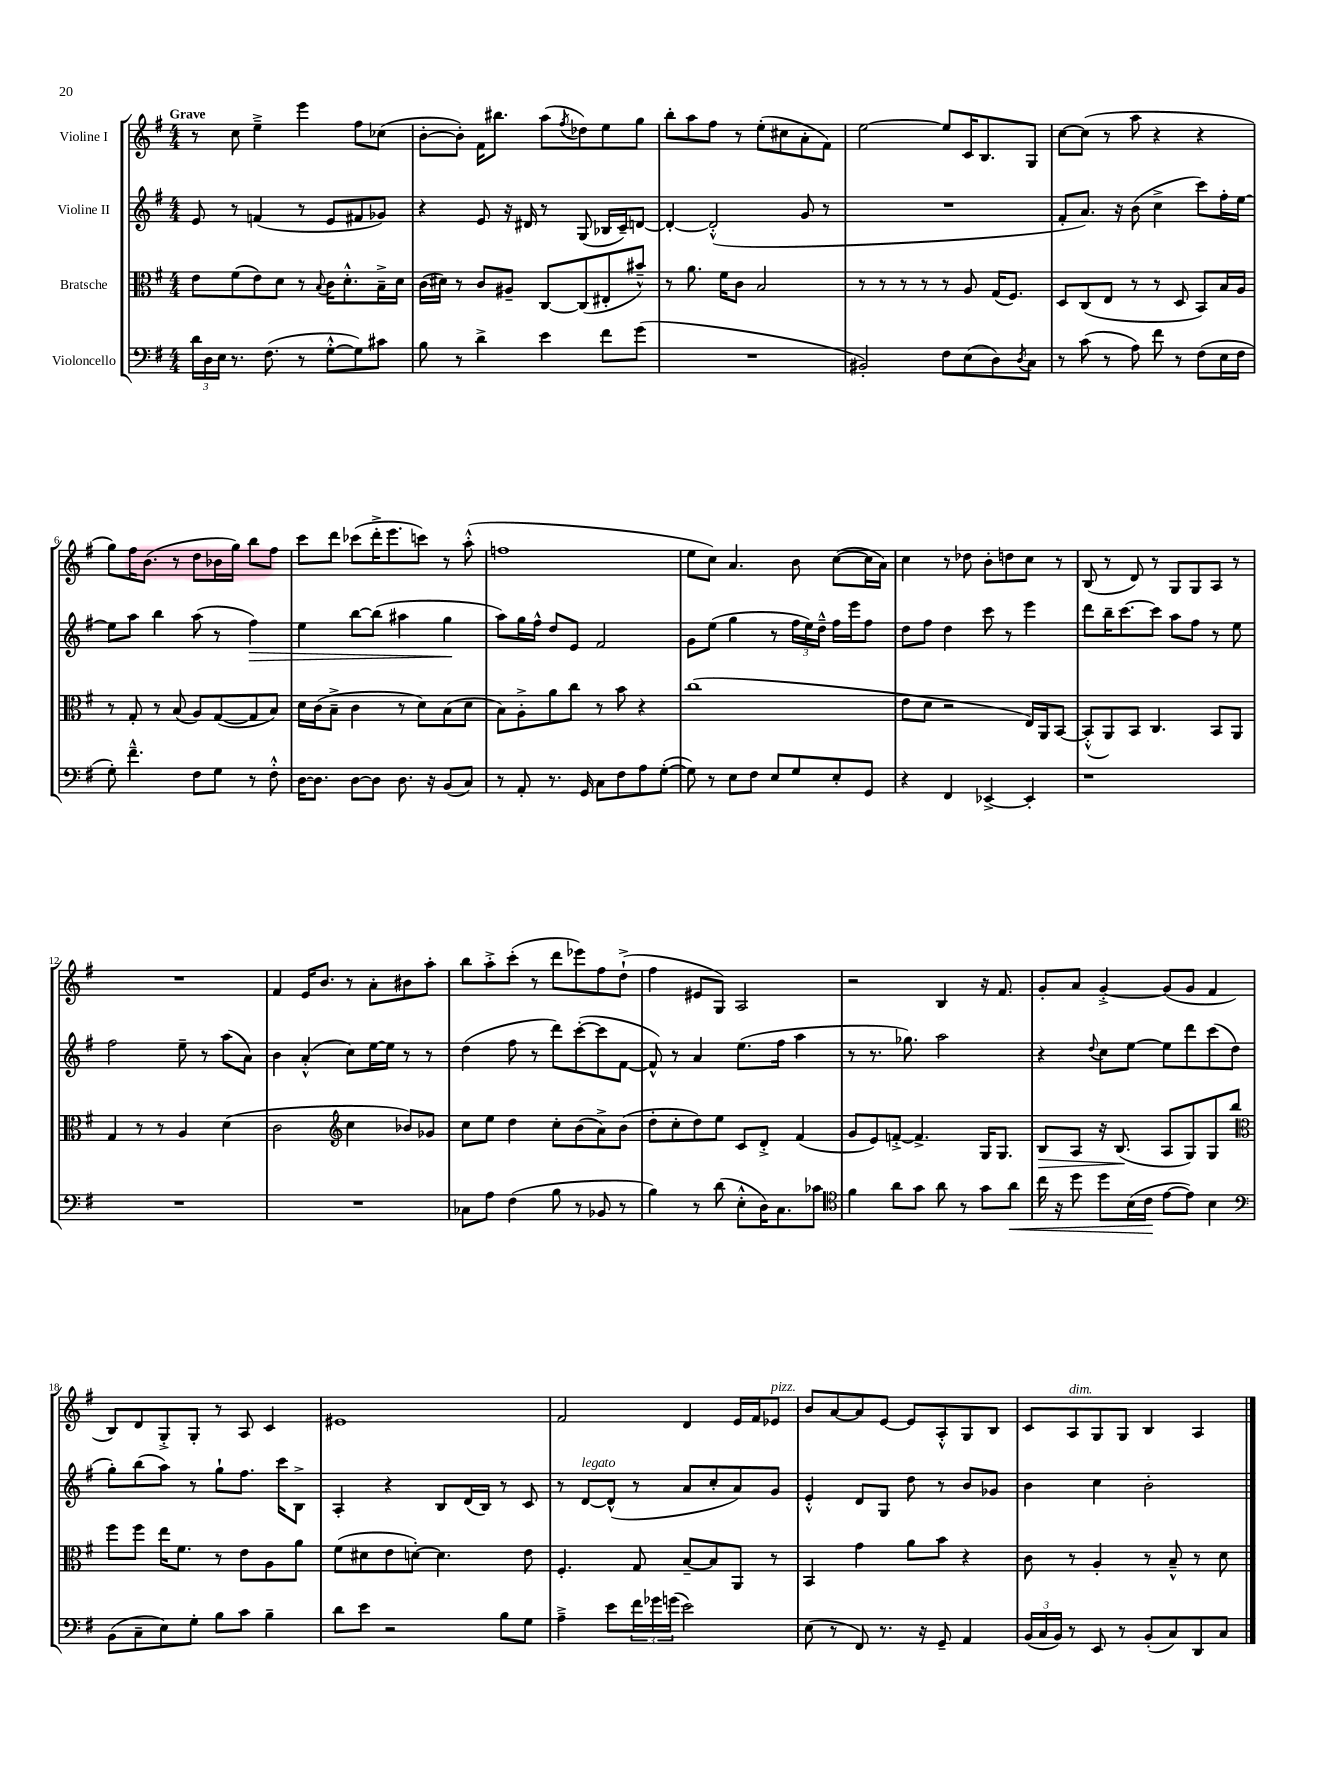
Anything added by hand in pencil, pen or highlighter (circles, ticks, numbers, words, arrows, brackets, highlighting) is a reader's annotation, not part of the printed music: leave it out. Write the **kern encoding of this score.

**kern	**kern	**kern	**kern
*staff4	*staff3	*staff2	*staff1
*clefF4	*clefC3	*clefG2	*clefG2
*k[f#]	*k[f#]	*k[f#]	*k[f#]
*M4/4	*M4/4	*M4/4	*M4/4
24d	8e	8e	8r
24D	.	.	.
24E	.	.	.
8.r	(8f#	8r	8cc
.	8e)	(4f	4ee~^
(8.F#	.	.	.
.	8d	.	.
8r	8r	8r	4eee
.	8qqB	.	.
[8G'^^	16c	8e	.
.	8.d'^^	.	.
8G])	.	8f#	8ff#
8c#	16B~^	8g-)	(8cc-
.	16d	.	.
=	=	=	=
8B	(16c	4r	[8b'
.	16d#)	.	.
8r	8r	.	8b'])
4d^	8c	8e	16f#
.	.	.	8.bb#
.	8A#~	16r	.
.	.	16d#	.
4e	[8C	8r	(8aa
.	.	.	8qff#
.	(8C]	(8G	8dd-)
8f#	8E#'	16B-	8ee
.	.	16c~)	.
(8g	8b#~^^)	[8d	8gg
=	=	=	=
1r	8r	4d'_	8bb'
.	8.a	.	8aa
.	.	(2d'^^]	8ff#
.	16f#	.	.
.	8c	.	8r
.	2B	.	(8ee'
.	.	.	8cc#
.	.	8g	8a'
.	.	8r	8f#)
=	=	=	=
2BB#')	8r	1r	[2ee
.	8r	.	.
.	8r	.	.
.	8r	.	.
8F#	8r	.	8ee]
(8E	8A	.	16c
.	.	.	8.B
8D)	(16G	.	.
.	8.F#)	.	.
8qD	.	.	.
8C	.	.	8G
=	=	=	=
8r	8D	8f#'	[8cc
(8c	(8C	8.a)	(8cc]
8r	8E	.	8r
.	.	16r	.
8A)	8r	(8b	8aa
8f#	8r	4cc^	4r
8r	8D	.	.
(8F#	8BB)	8ccc)	4r
16E	16B	16ff#'	.
16F#	16A	[16ee	.
=	=	=	=
8G')	8r	8ee]	8gg)
4.f#~^^	8G'	8aa	16ff#
.	.	.	(8.b
.	8r	4bb	.
.	(8B	.	8r
8F#	8A)	(8aa	8dd
8G	([8G	8r	16b-
.	.	.	16gg)
8r	8G]	4ff#)	8bb
8F#'^^	8B)	.	8ff#
=	=	=	=
[16D	16d	4ee	8ccc
8.D]	(16c	.	.
.	8B~^	.	8ddd
[8D	4c	[8bb	(8ccc-
8D]	.	(8bb]	16ddd'^
.	.	.	8.eee
8.D	8r	4aa#	.
.	8d)	.	8ccc)
16r	.	.	.
(8BB	(8B	4gg	8r
8C)	8d	.	(8aa'^^
=	=	=	=
8r	8B)	8aa)	1ff
8AA'	8A'^	16gg	.
.	.	16ff#^^	.
8.r	8a	8dd	.
.	8cc	8e	.
16GG	.	.	.
8C	8r	2f#	.
8F#	8b	.	.
8A	4r	.	.
([8G'	.	.	.
=	=	=	=
8G])	(1cc	8g	8ee
8r	.	(8ee	8cc)
8E	.	4gg	4.a
8F#	.	.	.
8E	.	8r	.
8G	.	24ff#	8b
.	.	24ee)	.
.	.	24dd~^^	.
8E'	.	16ff#	([8cc
.	.	16eee	.
8GG	.	8ff#	16cc]
.	.	.	16a)
=	=	=	=
4r	8e	8dd	4cc
.	8d	8ff#	.
4FF#	2r	4dd	8r
.	.	.	8dd-
[4EE-^	.	8ccc	8b'
.	.	8r	8dd
4EE-']	16E)	4eee	8cc
.	16AA	.	.
.	[8BB	.	8r
=	=	=	=
1r	(8BB'^^]	8ddd	(8B
.	8AA)	16bb~	8r
.	.	[8.ccc	.
.	8BB	.	8d)
.	4.C	8ccc]	8r
.	.	8aa	8G
.	.	8ff#	8G
.	8BB	8r	8A
.	8AA	8ee	8r
=	=	=	=
1r	4G	2ff#	1r
.	8r	.	.
.	8r	.	.
.	4A	8ee~	.
.	.	8r	.
.	(4d	(8aa	.
.	.	8a)	.
=	=	=	=
1r	2c	4b	4f#
.	.	(4a'^^	16e
.	.	.	8.b
*	*clefG2	*	*
.	4cc	8cc)	8r
.	.	[16ee	8a'
.	.	16ee]	.
.	8b-)	8r	8b#
.	8g-	8r	8aa'
=	=	=	=
8C-	8cc	(4dd	8bb
8A	8ee	.	8aa'^
(4F#	4dd	8ff#	(8ccc'
.	.	8r	8r
8B	8cc'	8ddd)	8ddd
8r	(8b	([8ccc'	8eee-)
8BB-	8a^)	8ccc]	8ff#
8r	(8b	[8f#	(8dd`^
=	=	=	=
4B)	8dd'	8f#^^])	4ff#
.	8cc'	8r	.
8r	8dd)	4a	8e#
(8d	8ee	.	8G)
8E'^^	8c	(8.ee	2A
16D)	8d'^	.	.
8.C	.	16ff#	.
.	(4f#	4aa	.
8c-	.	.	.
=	=	=	=
*clefC4	*	*	*
4f#	8g	8r	2r
.	8e)	8.r	.
8a	[8f'^	.	.
.	.	8.gg-)	.
8g	4.f^]	.	.
8a	.	2aa	4B
8r	.	.	.
8g	16G	.	16r
.	8.G	.	8.f#
8a	.	.	.
=	=	=	=
16cc	8B	4r	8g'
16r	.	.	.
8dd	8A	.	8a
.	.	8qqdd	.
8dd	16r	8cc	[4g'^
.	(8.B	.	.
(16B	.	[8ee	.
16c	.	.	.
[8e	8A	8ee]	(8g]
8e])	8G)	8ddd	8g
4B	8G	(8ccc	4f#
.	8bb	8dd	.
=	=	=	=
*clefF4	*clefC3	*	*
(8BB	8ff#	8gg')	8B)
8C~	8ff#	(8bb	8d
8E)	16ee	8aa)	8G'^
.	8.f#	.	.
8G'	.	8r	8G'
8B	8r	8gg`	8r
8c	8e	8.ff#	8A
4B~	8A	.	4c
.	.	16ccc	.
.	8a	8B^	.
=	=	=	=
8d	(8f#	4A'	1e#
8e	8d#	.	.
2r	8e	4r	.
.	[8d')	.	.
.	4.d]	8B	.
.	.	(16d	.
.	.	16B)	.
8B	.	8r	.
8G	8e	8c	.
=	=	=	=
4A~^	4.F#'	8r	2f#
.	.	[8d	.
8e	.	(8d^^]	.
24f#	8G	8r	.
24g-	.	.	.
(24g	.	.	.
2e)	[8B~	8a	4d
.	8B]	8cc'	.
.	8AA	8a)	16e
.	.	.	16f#
.	8r	8g	8e-
=	=	=	=
(8E	4BB	4e'^^	8b
8r	.	.	[8a
8FF#)	4g	8d	8a]
8.r	.	8G	[8e
.	8a	8dd	8e]
16r	.	.	.
8GG~	8b	8r	8A'^^
4AA	4r	8b	8G
.	.	8g-	8B
=	=	=	=
(24BB	8c	4b	8c
24C	.	.	.
24BB)	.	.	.
8r	8r	.	8A
8EE	4A'	4cc	8G
8r	.	.	8G
(8BB'	8r	2b'	4B
8C)	8B~^^	.	.
8DD	8r	.	4A
8C	8d	.	.
==	==	==	==
*-	*-	*-	*-
